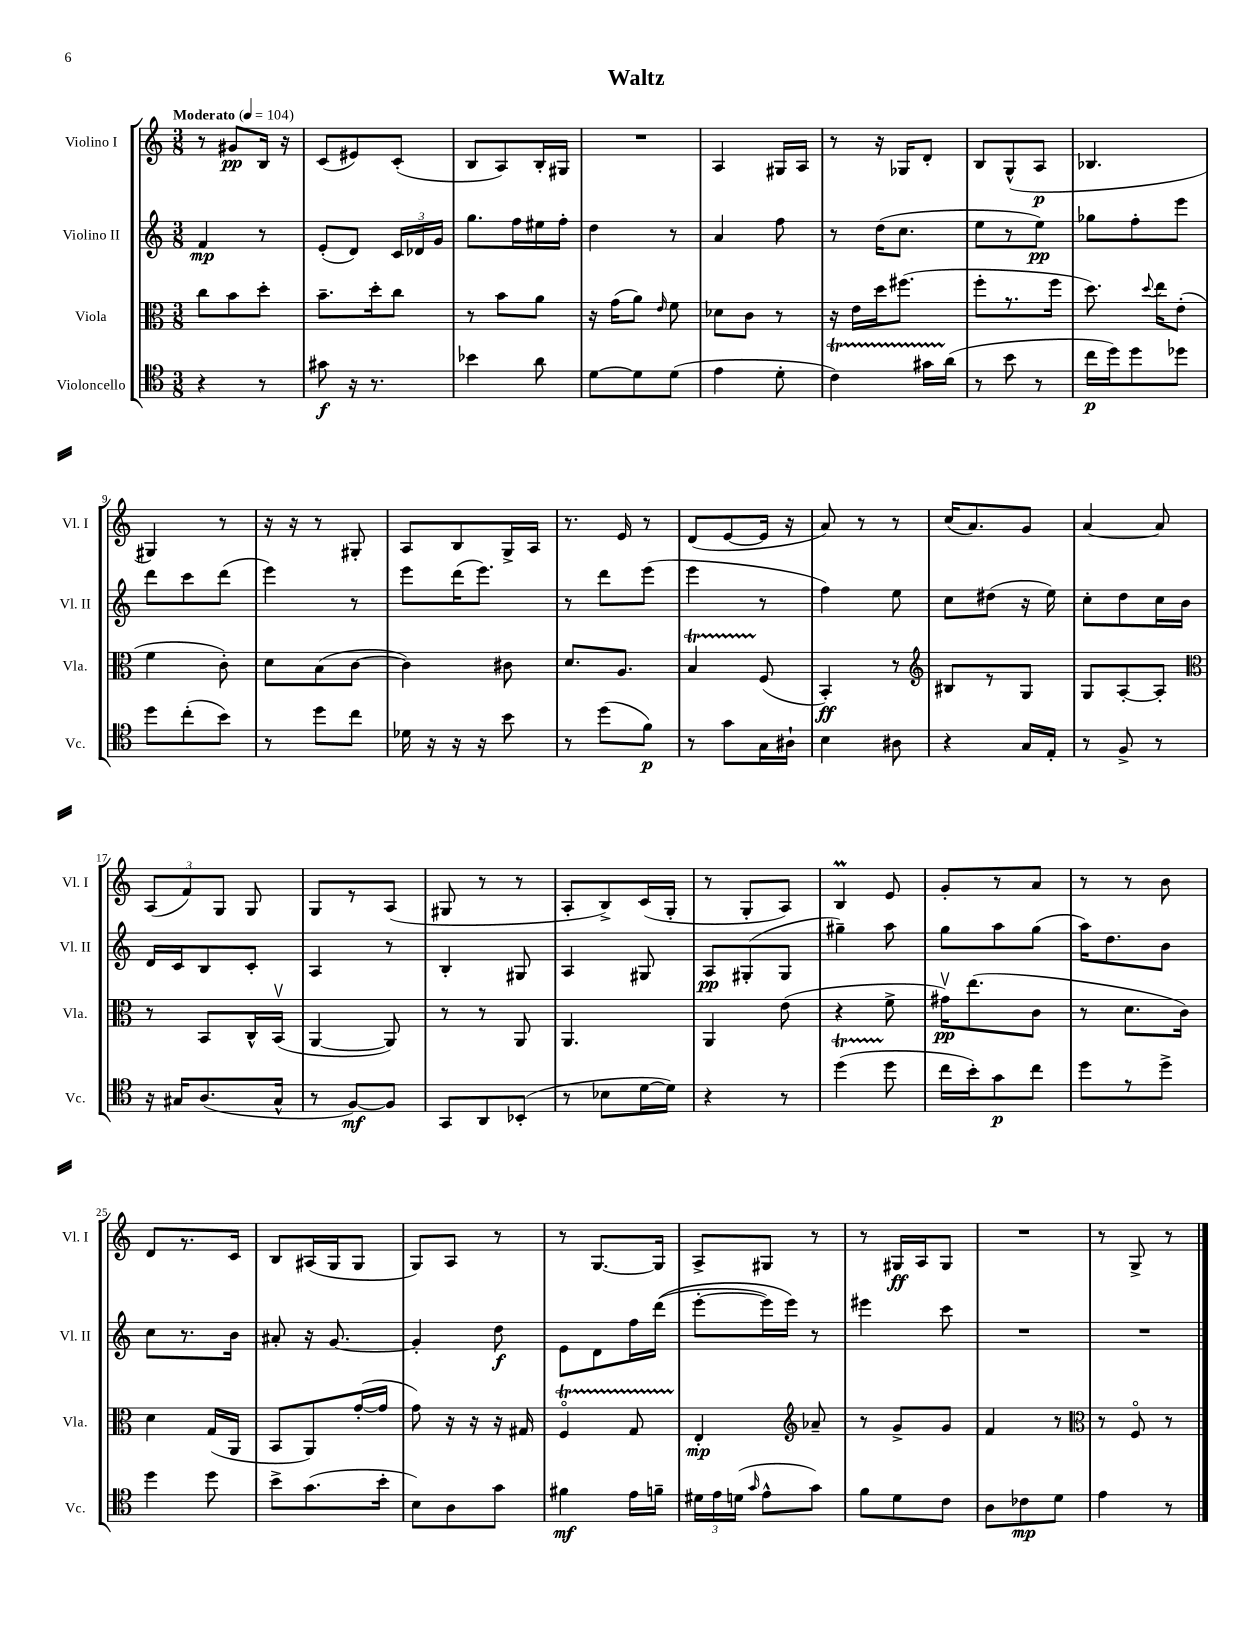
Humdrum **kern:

**kern	**kern	**kern	**kern
*staff4	*staff3	*staff2	*staff1
*clefC4	*clefC3	*clefG2	*clefG2
*k[]	*k[]	*k[]	*k[]
*M3/8	*M3/8	*M3/8	*M3/8
*MM104	*MM104	*MM104	*MM104
4r	8cc	4f	8r
.	8b	.	8g#
8r	8dd'	8r	16B
.	.	.	16r
=	=	=	=
8g#	8.b~	(8e'	(8c
16r	.	8d)	8e#)
8.r	16dd'	.	.
.	8cc	24c	(8c'
.	.	24d-	.
.	.	24g	.
=	=	=	=
4b-	8r	8.gg	8B
.	8b	.	8A)
.	.	16ff	.
8a	8a	16ee#	16B'
.	.	16ff'	16G#
=	=	=	=
[8d	16r	4dd	4.r
.	(16g	.	.
8d]	8a)	.	.
.	16qqe	.	.
(8d	8f	8r	.
=	=	=	=
4e	8d-	4a	4A
.	8c	.	.
8d'	8r	8ff	16G#
.	.	.	16A
=	=	=	=
4c)	16r	8r	8r
.	16e	.	.
.	16dd	(16dd	16r
.	(8.ff#	8.cc	16G-
16g#	.	.	8d'
(16a	.	.	.
=	=	=	=
8r	8ff'	8ee	8B
8b	8.r	8r	(8G^^
8r	.	8ee)	8A
.	16ff	.	.
=	=	=	=
16cc	8.dd)	8gg-	4.B-
16dd)	.	.	.
8dd	.	8ff'	.
.	8qqdd	.	.
.	16ee	.	.
8dd-	(8e'	8eee	.
=	=	=	=
8dd	4f	8ddd	4G#)
(8cc'	.	8ccc	.
8b)	8c')	(8ddd	8r
=	=	=	=
8r	8d	4eee)	16r
.	.	.	16r
8dd	(8B	.	8r
8cc	[8c	8r	8G#'
=	=	=	=
16d-	4c])	8eee	8A
16r	.	.	.
16r	.	(16ddd	8B
16r	.	8.eee)	.
8b	8c#	.	16G^
.	.	.	16A
=	=	=	=
8r	8.d	8r	8.r
(8dd	.	8ddd	.
.	8.A	.	16e
8f)	.	(8eee	8r
=	=	=	=
8r	4B	4eee	(8d
8g	.	.	[8e
16G	(8F	8r	16e]
16A#`	.	.	16r
=	=	=	=
4B	4BB')	4ff)	8a)
.	.	.	8r
8A#	8r	8ee	8r
=	=	=	=
*	*clefG2	*	*
4r	8B#	8cc	(16cc
.	.	.	8.a)
.	8r	(8dd#	.
16G	8G	16r	8g
16E'	.	16ee)	.
=	=	=	=
8r	8G	8cc'	[4a
8F^	[8A'	8dd	.
8r	8A']	16cc	8a]
.	.	16b	.
=	=	=	=
*	*clefC3	*	*
16r	8r	16d	(12A
16G#	.	16c	.
.	.	.	12f)
(8.A	8BB	8B	.
.	.	.	12G
.	16C^^	8c'	8G
16G#^^	(16BBv	.	.
=	=	=	=
8r	[4AA	4A	8G
[8F)	.	.	8r
8F]	8AA])	8r	(8A
=	=	=	=
8GG	8r	4B'	8G#
8AA	8r	.	8r
(8BB-'	8AA	8G#	8r
=	=	=	=
8r	4.AA	4A	8A'
8B-	.	.	8B^)
[16d	.	8G#	(16c
16d])	.	.	16G'
=	=	=	=
4r	4AA	8A	8r
.	.	(8G#'	8G'
8r	(8e	8G#	8A)
=	=	=	=
(4dd	4r	4gg#~)	4B
8dd	8f^	8aa	8e
=	=	=	=
16cc	16g#v)	8gg	8g'
16b')	(8.ee	.	.
8g	.	8aa	8r
8cc	8c	(8gg	8a
=	=	=	=
8dd	8r	16aa)	8r
.	.	8.dd	.
8r	8.d	.	8r
8dd^	.	8b	8b
.	16c)	.	.
=	=	=	=
4dd	4d	8cc	8d
.	.	8.r	8.r
8dd	(16G	.	.
.	16AA	16b	16c
=	=	=	=
8b^	8BB	8a#'	8B
(8.g	8AA)	16r	(16A#
.	.	[8.g	16G
.	([16g'	.	8G
16b'	16g]	.	.
=	=	=	=
8B)	8g)	4g']	8G)
8A	16r	.	8A
.	16r	.	.
8g	16r	8dd	8r
.	16G#	.	.
=	=	=	=
4f#	4Fo	8e	8r
.	.	8d	[8.G
16e	8G	16ff	.
16f~	.	&((16ddd	16G]
=	=	=	=
24d#	4E'	[8eee'	8A^
24e	.	.	.
(24d	.	.	.
16qqg	.	.	.
8e^^	.	16eee])	8G#
.	.	16eee&)	.
*	*clefG2	*	*
8g)	8a-~	8r	8r
=	=	=	=
8f	8r	4eee#	8r
8d	8g^	.	16G#
.	.	.	16A
8c	8g	8ccc	8G#
=	=	=	=
8A	4f	4.r	4.r
8c-	.	.	.
8d	8r	.	.
=	=	=	=
*	*clefC3	*	*
4e	8r	4.r	8r
.	8Fo	.	8G^
8r	8r	.	8r
==	==	==	==
*-	*-	*-	*-
